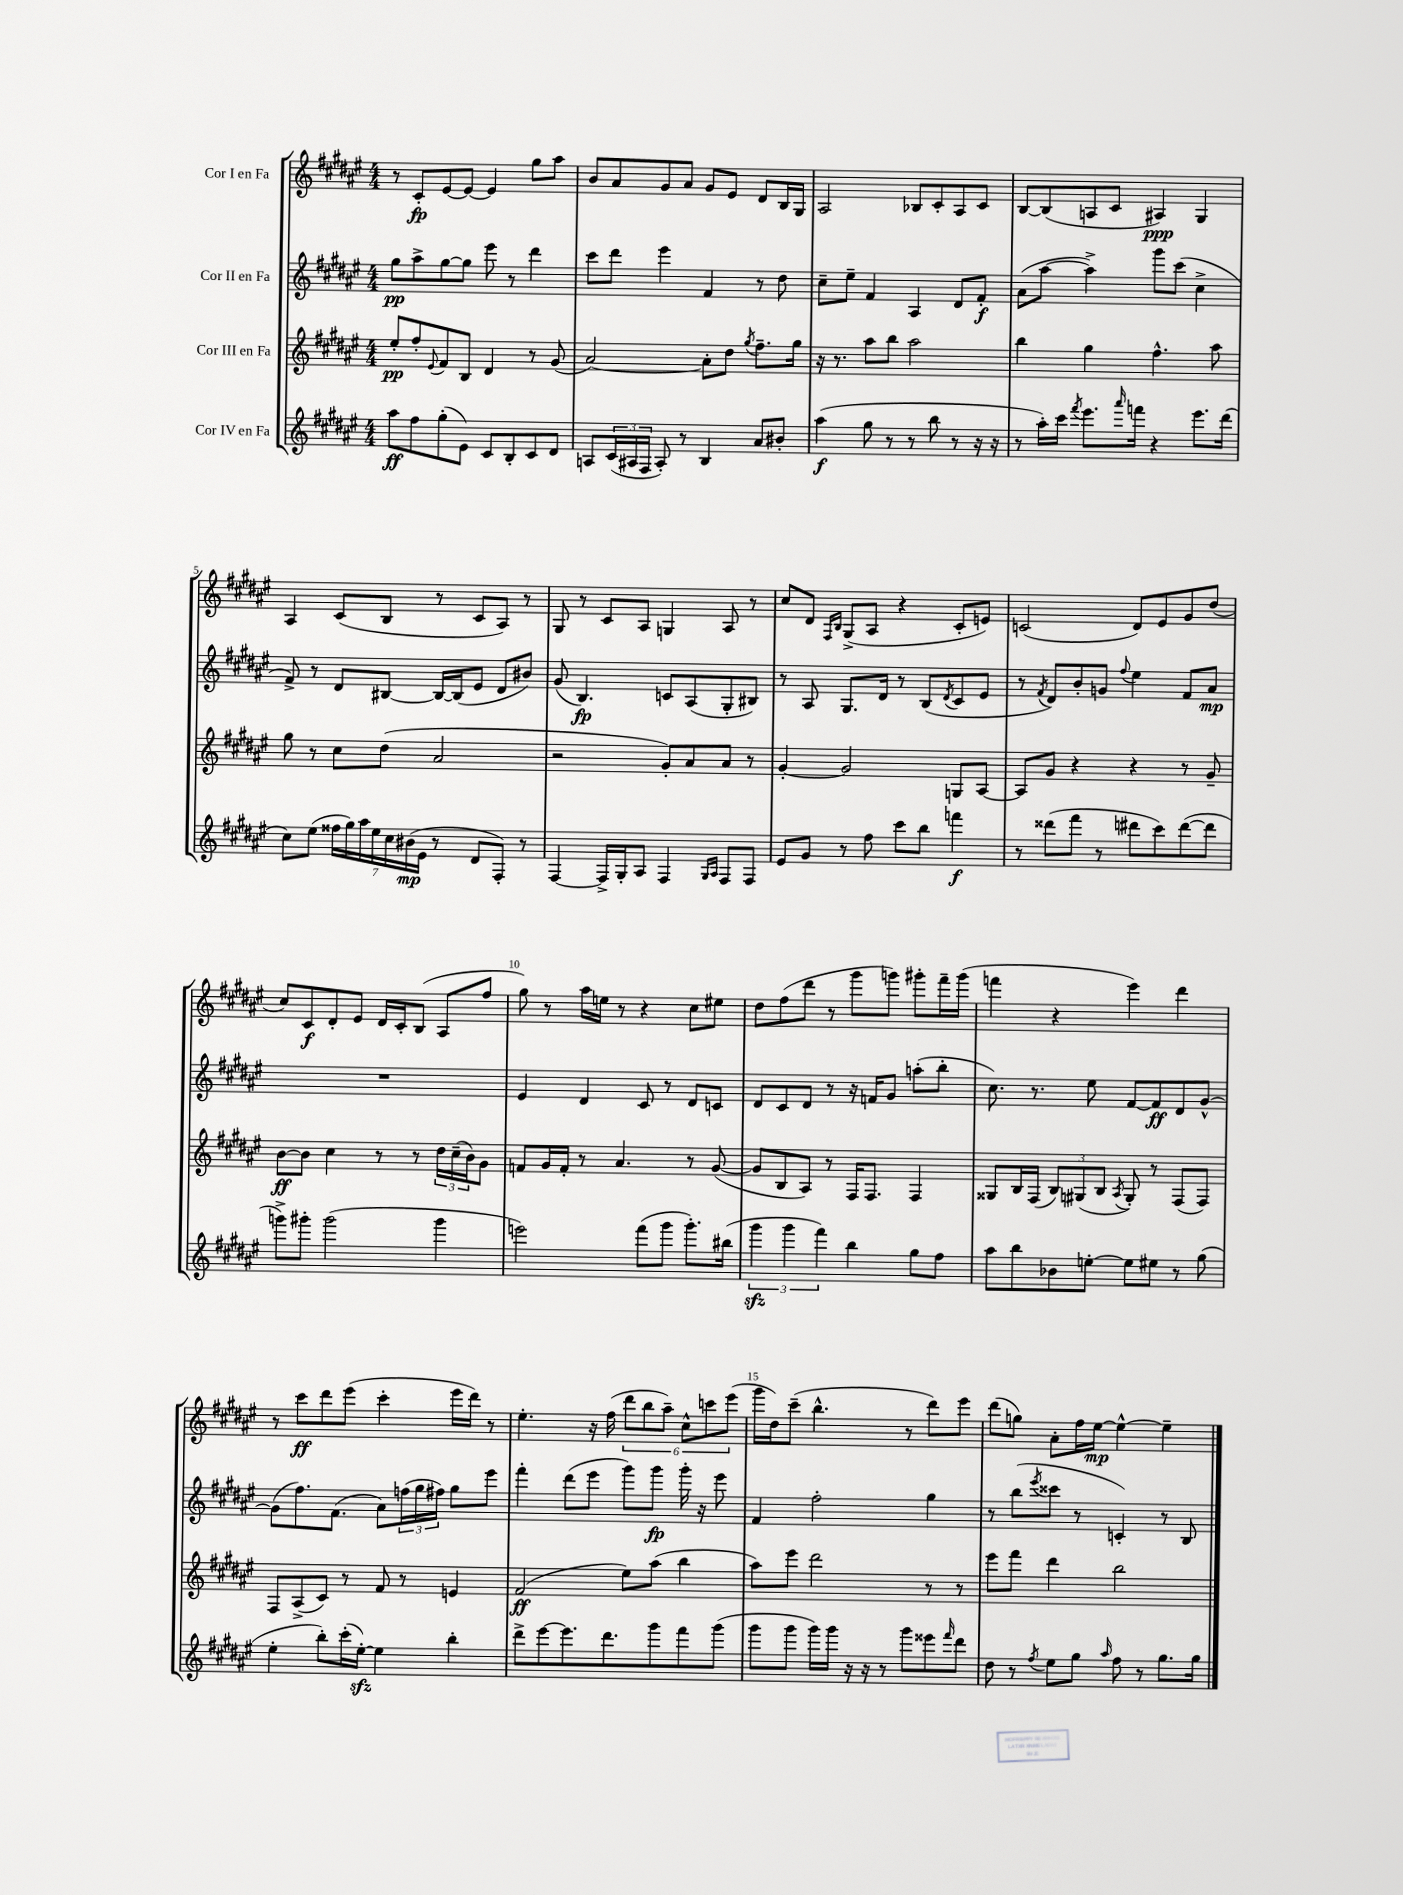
<<
\new StaffGroup <<
\new Staff = "s0" \with { instrumentName = "Cor I en Fa" } {
    \clef treble \key fis \major \numericTimeSignature \time 4/4
    r8 cis'8-.\fp eis'8~ eis'8~ eis'4 gis''8 ais''8 |
    b'8 ais'8 gis'8 ais'8 gis'8 eis'8 dis'8 b16 gis16 |
    ais2 bes8 cis'8-. ais8 cis'8 |
    b8~ b8( a8 cis'8 ais4\ppp) gis4 |
    ais4 cis'8( b8 r8 cis'8 ais8) r8 |
    gis8 r8 cis'8 ais8 g4 ais8 r8 |
    cis''8 dis'8 \grace { fis16 b16 } gis8->( ais8 r4 cis'8-. e'8) |
    c'2( dis'8) eis'8 gis'8 dis''8( |
    cis''8) cis'8\f dis'8-. eis'8 dis'16 cis'16-. b8( ais8 fis''8 |
    gis''8) r8 ais''16 e''16 r8 r4 cis''8 eis''8 |
    dis''8 fis''8( dis'''8 r8 gis'''8 g'''8) gis'''8-. fis'''16-- gis'''16( |
    f'''4 r4 eis'''4) dis'''4 |
    r8 cis'''8\ff dis'''8 eis'''8( cis'''4-. eis'''16 dis'''16) r8 |
    eis''4.-. r16 fis''16( \tuplet 6/4 { dis'''8 b''8 ais''8--) cis''8-^ c'''8 eis'''8( } |
    gis'''16 dis''16) cis'''8--( b''4.-^ r8 dis'''8) eis'''8 |
    dis'''8( g''8) ais'8-. fis''16 eis''16~\mp eis''4~-^ eis''4-- \bar "|." |
}
\new Staff = "s1" \with { instrumentName = "Cor II en Fa" } {
    \clef treble \key fis \major \numericTimeSignature \time 4/4
    gis''8\pp ais''8-> gis''8~ gis''8 eis'''8 r8 dis'''4 |
    cis'''8 dis'''8 eis'''4 fis'4 r8 dis''8 |
    cis''8-- eis''8-- fis'4 ais4 dis'8 fis'8-.\f |
    ais'8( ais''8~ ais''4->) gis'''8 cis'''8( cis''4-> |
    fis'8->) r8 dis'8 bis8~ bis16~ bis16( eis'8 dis'8 bis'8) |
    gis'8( b4.\fp) c'8 ais8( gis8-. bis8) |
    r8 ais8 gis8. dis'16 r8 b8( \acciaccatura { dis'8 } cis'8 eis'8 |
    r8 \acciaccatura { fis'8 } dis'8) b'8-. g'8 \appoggiatura { fis''8 } eis''4 fis'8 ais'8\mp |
    R1 |
    eis'4 dis'4 cis'8 r8 dis'8 c'8 |
    dis'8 cis'8 dis'8 r8 r16 f'16 gis'8 a''8-.( b''8-. |
    cis''8.) r8. eis''8 fis'8~ fis'8\ff dis'8 gis'8~-^ |
    gis'8( fis''8.) fis'8.( ais'8) \tuplet 3/2 { f''16( gis''16 fis''16) } gis''8 eis'''8 |
    fis'''4-. dis'''8( eis'''8 gis'''8) gis'''8\fp gis'''16-. r16 eis'''8 |
    fis'4 fis''2-. gis''4 |
    r8 b''8( \acciaccatura { eis'''8 } cisis'''8 r8 c'4-.) r8 b8 \bar "|." |
}
\new Staff = "s2" \with { instrumentName = "Cor III en Fa" } {
    \clef treble \key fis \major \numericTimeSignature \time 4/4
    eis''8-.\pp fis''8-. \appoggiatura { eis'8 } fis'8 b8 dis'4 r8 gis'8( |
    ais'2~) ais'8-. dis''8 \acciaccatura { gis''8 } fis''8.-- gis''16 |
    r16 r8. ais''8 b''8 ais''2 |
    b''4 gis''4 fis''4.-^ ais''8 |
    gis''8 r8 cis''8 dis''8( ais'2 |
    r2 gis'8-.) ais'8 ais'8 r8 |
    gis'4~-. gis'2 g8 ais8~ |
    ais8 gis'8 r4 r4 r8 gis'8-- |
    b'8~\ff b'8 cis''4 r8 r8 \tuplet 3/2 { dis''16 cis''16--( b'16) } gis'8 |
    f'8 gis'16 f'16-. r8 ais'4. r8 gis'8~( |
    gis'8 b8 ais8) r8 fis16 fis8. fis4 |
    gisis8 b16 fis16( \tuplet 3/2 { b8) gis8( b8 } \acciaccatura { ais8 } gis8-.) r8 fis8( fis8) |
    fis8 ais8->( cis'8) r8 fis'8 r8 e'4 |
    fis'2\ff( eis''8) ais''8( b''4 |
    ais''8) eis'''8 dis'''2 r8 r8 |
    eis'''8 fis'''8 dis'''4 b''2 \bar "|." |
}
\new Staff = "s3" \with { instrumentName = "Cor IV en Fa" } {
    \clef treble \key fis \major \numericTimeSignature \time 4/4
    ais''8\ff fis''8 gis''8-.( eis'8) cis'8 b8-. cis'8 dis'8 |
    a8 \tuplet 3/2 { cis'16( ais16 fis16 } ais8-.) r8 b4 ais'8 bis'8-. |
    ais''4\f( gis''8 r8 r8 b''8 r8 r16 r16 |
    r8 ais''16-.) cis'''16 \acciaccatura { fis'''8 } eis'''8. \grace { ais'''16 } f'''16 r4 eis'''8. dis'''16( |
    cis''8) eis''8( \tuplet 7/4 { fisis''16 gis''16) ais''16 eis''16 cis''16 bis'16\mp( eis'16 } r8 dis'8 fis8-.) r8 |
    fis4~ fis16-> gis16-. ais8 fis4 \grace { gis16 ais16 } fis8 fis8 |
    eis'8 gis'8 r8 fis''8 cis'''8 b''8 f'''4\f |
    r8 disis'''8( fis'''8 r8 dis'''8 cis'''8) dis'''8~( dis'''8 |
    g'''8->) gis'''8-. gis'''2( gis'''4 |
    e'''2) fis'''8( gis'''8 gis'''8.-.) bis''16( |
    \tuplet 3/2 { gis'''4\sfz gis'''4 fis'''4) } b''4 gis''8 fis''8 |
    ais''8 b''8 bes'8 e''8~-. e''8 eis''8 r8 gis''8( |
    eis''4-. b''8-.) cis'''16-.( eis''16~-.\sfz) eis''4 b''4-. |
    dis'''8-> eis'''8~ eis'''8. dis'''8. gis'''8 fis'''8 gis'''8( |
    gis'''8 gis'''8 gis'''16) gis'''16 r16 r16 r8 gis'''8 eisis'''8 \grace { fis'''16 } dis'''8 |
    dis''8 r8 \acciaccatura { fis''8 } eis''8 gis''8 \grace { ais''16 } fis''8 r8 gis''8. gis''16 \bar "|." |
}
>>
>>
\layout { \context { \Score \override BarNumber.break-visibility = ##(#f #t #t) barNumberVisibility = #(every-nth-bar-number-visible 5) } }
